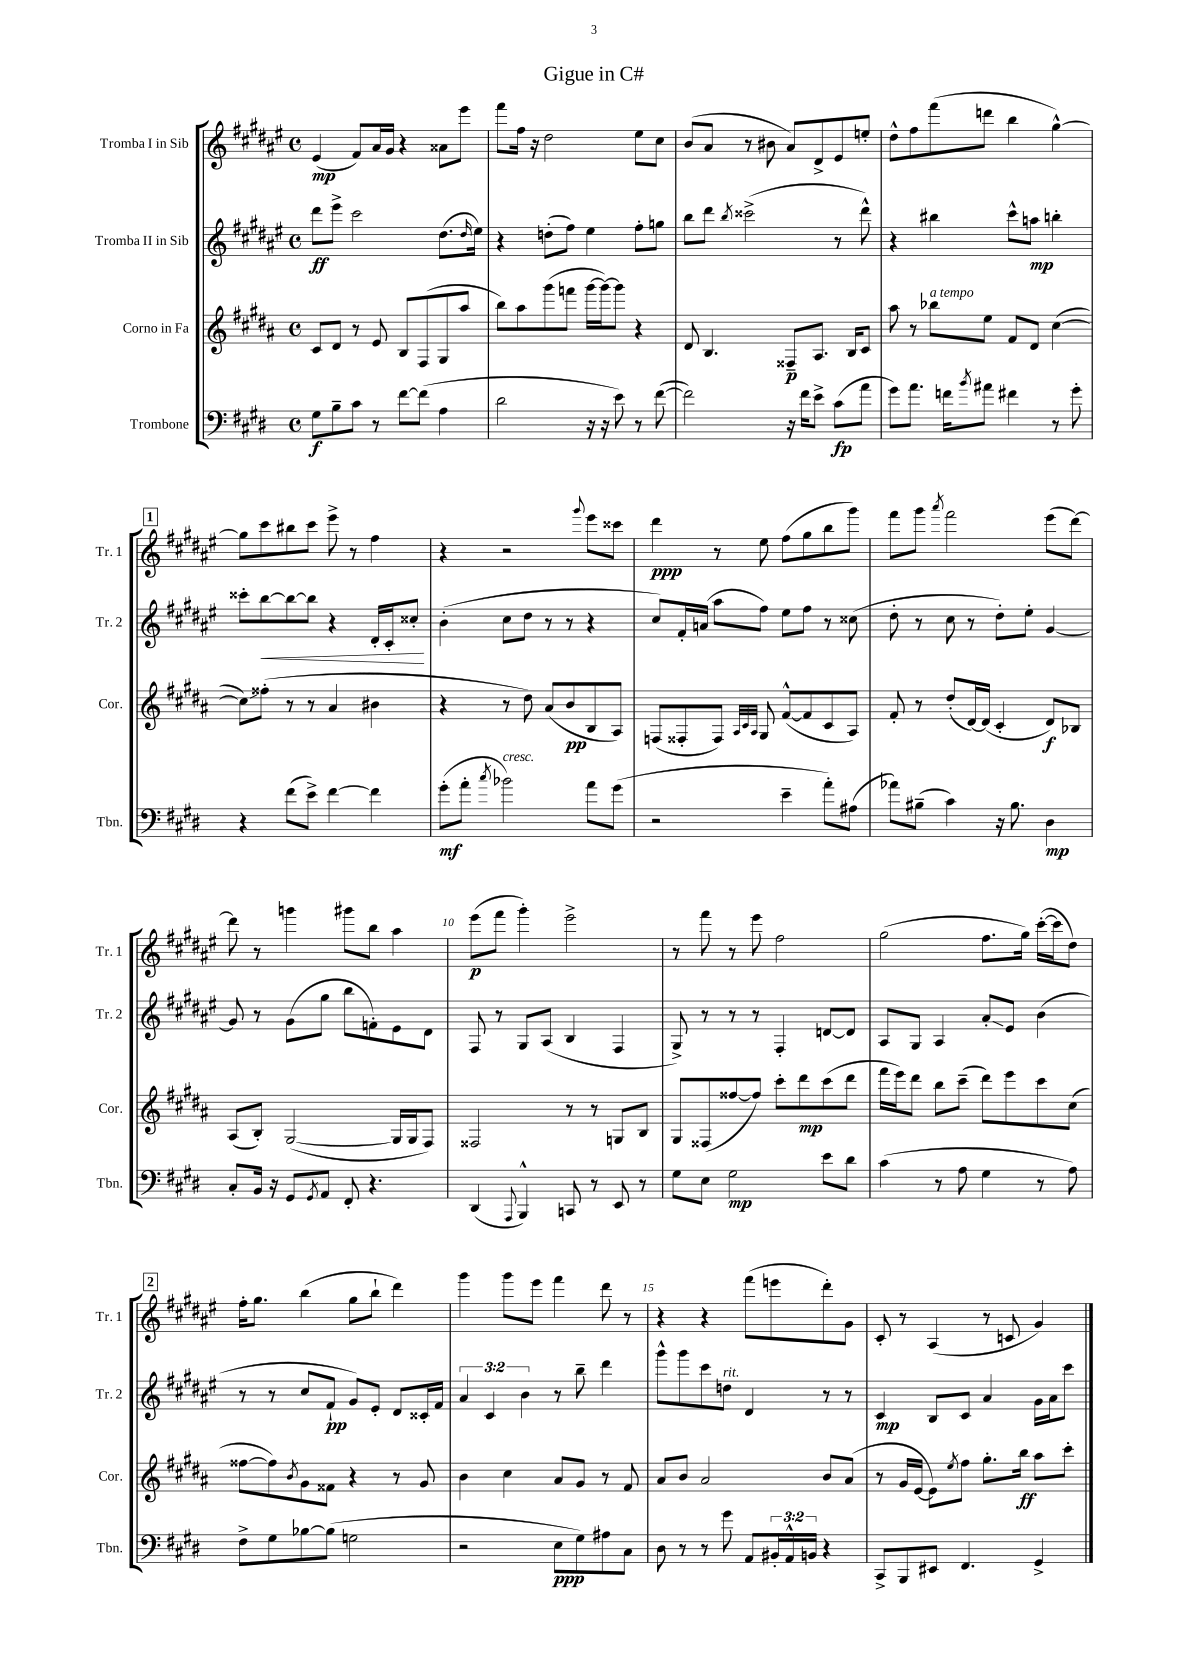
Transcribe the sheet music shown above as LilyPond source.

\header { title = "Gigue in C#" }
<<
\new StaffGroup <<
\new Staff = "s0" \with { instrumentName = "Tromba I in Sib" shortInstrumentName = "Tr. 1" } {
    \clef treble \key fis \major \defaultTimeSignature \time 4/4
    eis'4\mp( fis'8) ais'16 gis'16 r4 aisis'8 eis'''8 |
    fis'''8 fis''16 r16 dis''2 eis''8 cis''8 |
    b'8( ais'8 r8 bis'8 ais'8) dis'8-> eis'8 e''8-. |
    dis''8-^ fis''8 fis'''8( d'''8 b''4 gis''4~-^) |
    \mark \markup { \box "1" } gis''8 cis'''8 bis''8 cis'''8 eis'''8-> r8 fis''4 |
    r4 r2 \appoggiatura { gis'''8 } eis'''8 cisis'''8 |
    dis'''4\ppp r8 eis''8 fis''8( gis''8 b''8 gis'''8) |
    fis'''8 gis'''8 \acciaccatura { ais'''8 } fis'''2 eis'''8( dis'''8~) |
    dis'''8 r8 g'''4 gis'''8 b''8 ais''4 |
    eis'''8\p( fis'''8 gis'''4-.) eis'''2-> |
    r8 fis'''8 r8 eis'''8 fis''2 |
    gis''2( fis''8. gis''16) cis'''16~-.( cis'''16 dis''8) |
    \mark \markup { \box "2" } fis''16-. gis''8. b''4( gis''8 b''8-! dis'''4) |
    gis'''4 gis'''8 eis'''8 fis'''4 dis'''8 r8 |
    r4 r4 fis'''8( e'''8 dis'''8-.) gis'8 |
    cis'8-. r8 ais4( r8 c'8 gis'4) \bar "|." |
}
\new Staff = "s1" \with { instrumentName = "Tromba II in Sib" shortInstrumentName = "Tr. 2" } {
    \clef treble \key fis \major \defaultTimeSignature \time 4/4 \override Staff.TupletNumber.text = #tuplet-number::calc-fraction-text
    dis'''8\ff eis'''8-> cis'''2 dis''8.( \grace { dis''16 } eis''16) |
    r4 d''8-.( fis''8) eis''4 fis''8-. g''8 |
    b''8 dis'''8 \acciaccatura { b''8 } cisis'''2->( r8 dis'''8-^) |
    r4 bis''4 cis'''8-^ a''8\mp b''4-. |
    \mark \markup { \box "1" } cisis'''8-. b''8~\< b''8~ b''8 r4 dis'16-. cis'16-. cisis''8-.\! |
    b'4-.( cis''8 dis''8 r8 r8 r4 |
    cis''8) fis'16-. a'16( ais''8 fis''8) eis''8 fis''8 r8 cisis''8( |
    dis''8-. r8 cis''8 r8 dis''8-.) eis''8-. gis'4~ |
    gis'8 r8 gis'8( gis''8 b''8 f'8-.) eis'8 dis'8 |
    fis8 r8 gis8 ais8( b4 fis4 |
    gis8->) r8 r8 r8 fis4-. d'8~ d'8 |
    ais8 gis8 ais4 ais'8-.\glissando eis'8 b'4( |
    \mark \markup { \box "2" } r8 r8 cis''8 fis'8-!\pp gis'8) eis'8-. dis'8 cisis'16-. fis'16 |
    \tuplet 3/2 { ais'4 cis'4 b'4 } r8 b''8-- dis'''4 |
    gis'''8-^ gis'''8 cis'''8 d''8^\markup { \italic "rit." } dis'4 r8 r8 |
    cis'4\mp b8 cis'8 ais'4 gis'16 ais'16 cis'''8 \bar "|." |
}
\new Staff = "s2" \with { instrumentName = "Corno in Fa" shortInstrumentName = "Cor." } {
    \clef treble \key b \major \defaultTimeSignature \time 4/4
    cis'8 dis'8 r8 e'8 b8 fis8( gis8 ais''8 |
    b''8) ais''8 gis'''8( f'''8 gis'''16~ gis'''16~) gis'''8 r4 |
    dis'8 b4. fisis8--\p ais8. b16 cis'8 |
    ais''8 r8 bes''8^\markup { \italic "a tempo" } e''8 fis'8 dis'8 cis''4~( |
    \mark \markup { \box "1" } cis''8\glissando) fisis''8-.( r8 r8 ais'4 bis'4 |
    r4 r8 dis''8) ais'8( b'8\pp b8 ais8) |
    f8( fisis8-. fisis8) \grace { ais32 cis'32 ais32 } gis8 fis'8~-^( fis'8 cis'8 ais8) |
    fis'8-. r8 dis''8-.( dis'16~) dis'16( cis'4-. dis'8\f) bes8 |
    ais8( b8-.) gis2~( gis16 gis16 fis8) |
    fisis2 r8 r8 g8 b8 |
    gis8 fisis8( fisis''8~ fisis''8) cis'''8-. dis'''8\mp cis'''8( dis'''8 |
    fis'''16 e'''16) dis'''8 b''8 cis'''8--( dis'''8) e'''8 cis'''8 cis''8( |
    \mark \markup { \box "2" } fisis''8~ fisis''8) \acciaccatura { b'8 } gis'8 fisis'8 r4 r8 gis'8 |
    b'4 cis''4 ais'8 gis'8 r8 fis'8 |
    ais'8 b'8 ais'2 b'8 ais'8( |
    r8 gis'16 e'16~ e'8) \acciaccatura { e''8 } fis''8 gis''8.-. b''16\ff ais''8 cis'''8-. \bar "|." |
}
\new Staff = "s3" \with { instrumentName = "Trombone" shortInstrumentName = "Tbn." } {
    \clef bass \key e \major \defaultTimeSignature \time 4/4 \override Staff.TupletNumber.text = #tuplet-number::calc-fraction-text
    gis8\f b8-- cis'8 r8 fis'8~ fis'8( a4 |
    dis'2 r16 r16 e'8) r8 fis'8~( |
    fis'2) r16 fis'16 e'8-> cis'8\fp( a'8 |
    gis'8) a'8. f'16 \acciaccatura { b'8 } ais'8 fis'4 r8 gis'8-. |
    \mark \markup { \box "1" } r4 fis'8( e'8->) fis'4~ fis'4 |
    gis'8-.\mf( a'8-. \acciaccatura { cis''8 } bes'2^\markup { \italic "cresc." }) a'8 gis'8( |
    r2 e'4-- a'8-.) ais8( |
    aes'8) bis8--( cis'4) r16 bis8. dis4\mp |
    cis8-. b,16 r16 gis,8 \acciaccatura { gis,8 } a,8 fis,8-. r4. |
    dis,4( \appoggiatura { a,,8 } b,,4-^) c,8 r8 e,8 r8 |
    gis8 e8 gis2\mp e'8 dis'8 |
    cis'4( r8 a8 gis4 r8 a8) |
    \mark \markup { \box "2" } fis8-> gis8 bes8~ bes8( g2 |
    r2 e8\ppp gis8) ais8 cis8 |
    dis8 r8 r8 gis'8 a,8 \tuplet 3/2 { bis,16-. a,16-^ b,16 } r4 |
    cis,8-> b,,8 eis,8 fis,4. gis,4-> \bar "|." |
}
>>
>>
\layout { \context { \Score \override BarNumber.break-visibility = ##(#f #t #t) barNumberVisibility = #(every-nth-bar-number-visible 5) } }
